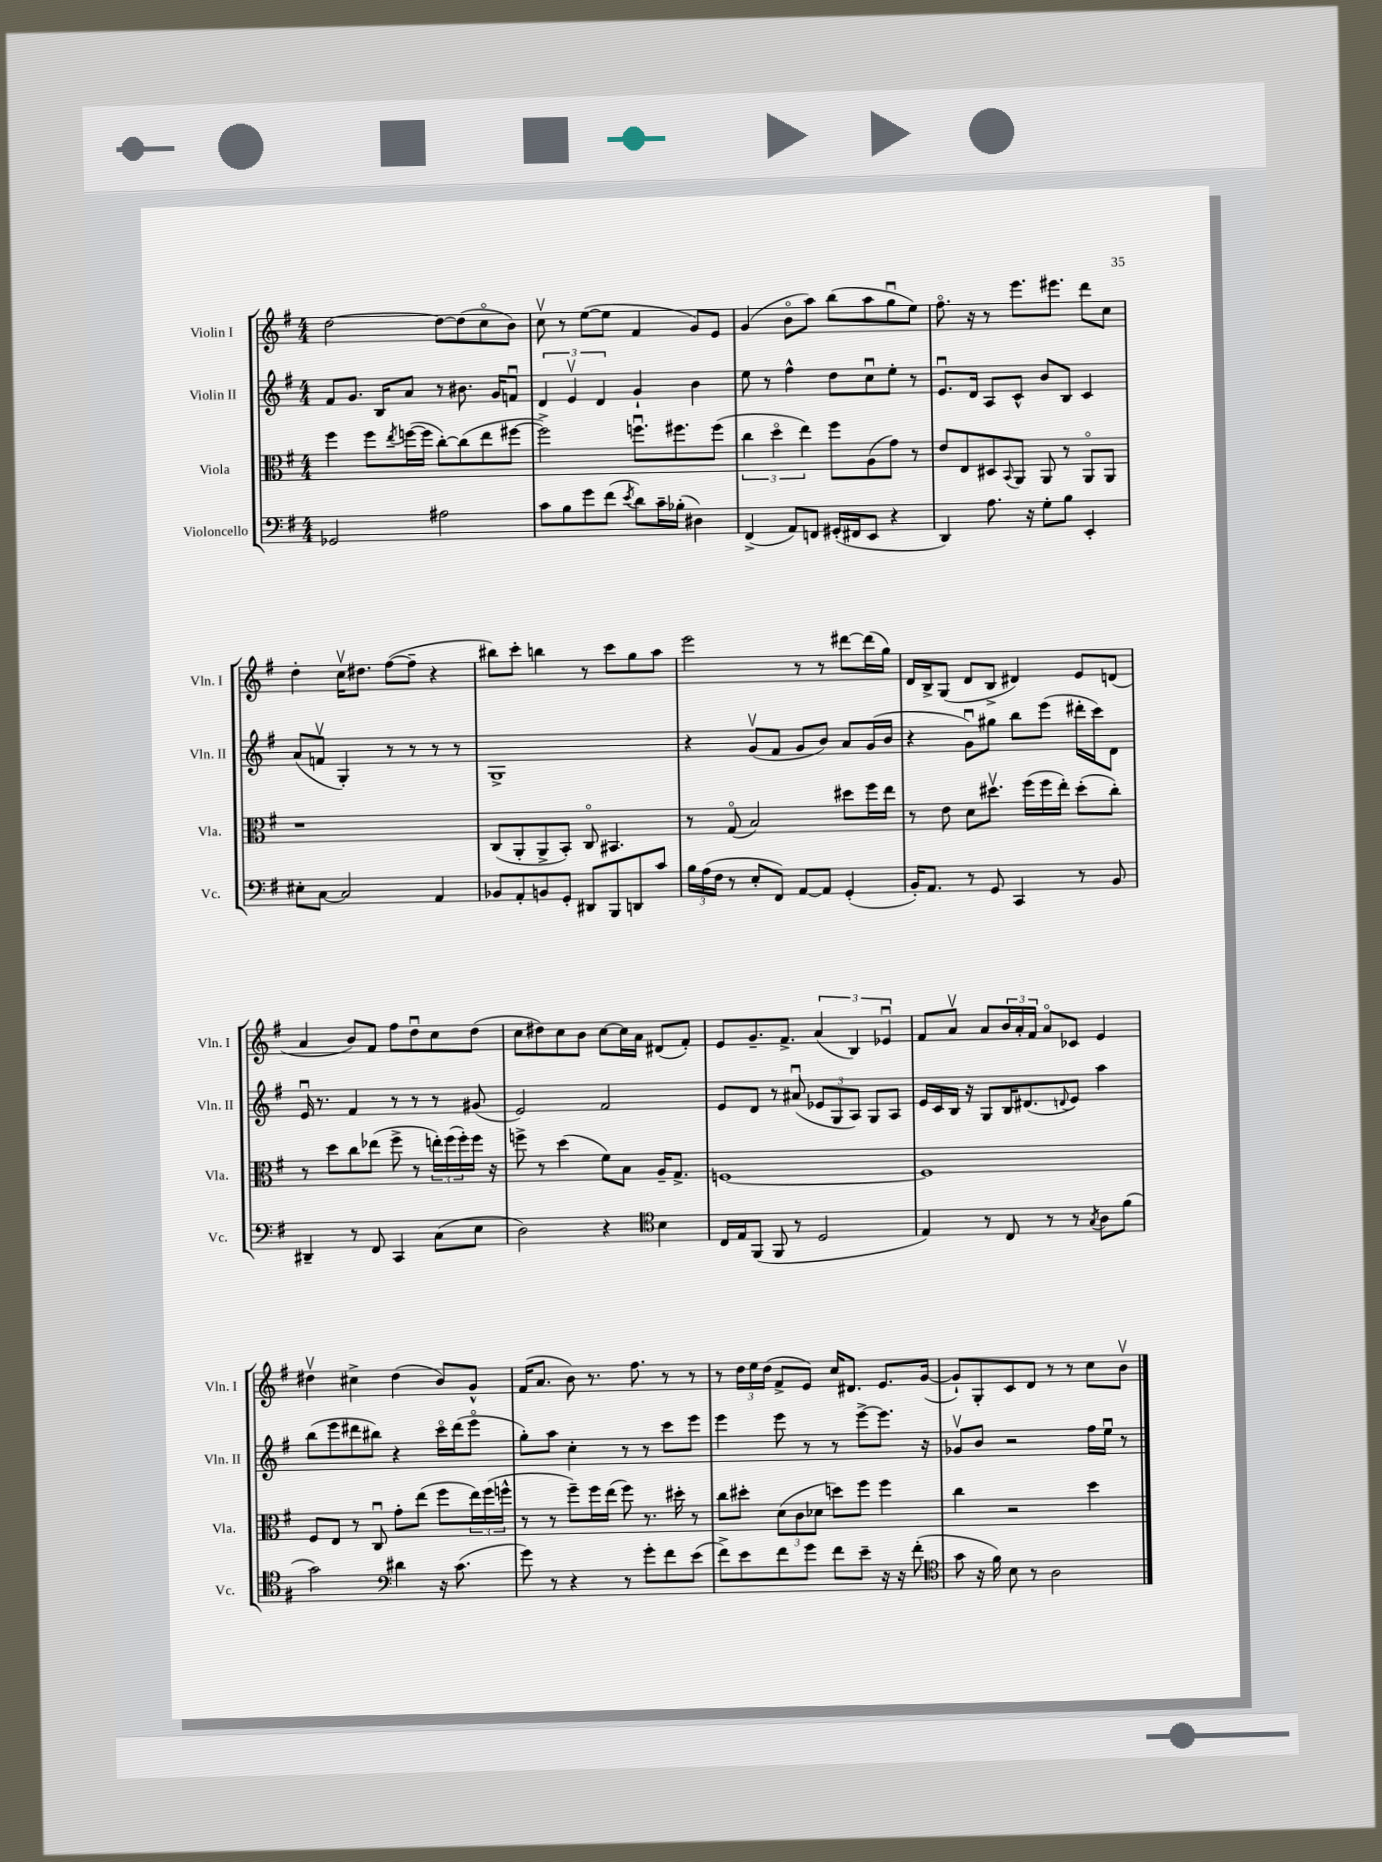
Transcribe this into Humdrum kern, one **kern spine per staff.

**kern	**kern	**kern	**kern
*staff4	*staff3	*staff2	*staff1
*clefF4	*clefC3	*clefG2	*clefG2
*k[f#]	*k[f#]	*k[f#]	*k[f#]
*M4/4	*M4/4	*M4/4	*M4/4
2GG-/	4ff#\	8f#/L	[2dd\
.	.	8.g/J	.
.	8ff#\L	.	.
.	.	16B/LK	.
.	8qee/	.	.
.	([16ff\L	8a/J	.
.	16ff\]JJ	.	.
2A#\	[8cc'\L)	8r	8dd\_L
.	(8cc\]	8.b#\	(8dd\]
.	8ee\	.	8cco\
.	.	16g/LK	.
.	[8ff#\J	8fu/J	8b\J)
=	=	=	=
8c\L	2ff#^\])	6d/	8ccv\
8B\	.	.	8r
.	.	6ev/	.
8g\	.	.	([8ee\L
.	.	6d/	.
(8f#\J	.	.	8ee\]J
8qe/	.	.	.
8d\L)	8.ffu\L	4g`/	4f#/
16c~\L	.	.	.
(16B-'\JJ	8.ff#\	.	.
4D#\)	.	4b\	8g/L)
.	(8ff#\J	.	8e/J
=	=	=	=
(4FF#^/	6cc\	8ee\	(4g/
.	.	8r	.
.	6ddo\	.	.
8AA/L)	.	4ff#^^\	8bo\L
.	6ee\)	.	.
8FF/J	.	.	8aa\J)
(16GG#'/LL	8ff#\L	8dd\L	(8bb\L
16FF#/J	.	.	.
8EE/J	(8A\	8ccu\	8aa\
4r	8g\J)	8ee'\J	8ggu\
.	8r	8r	8ee\J)
=	=	=	=
4DD/)	8e/L	8.eu/L	8.ff#o\
.	8E/	.	.
.	.	16d/Jk	16r
8.A\	8D#/	8A/L	8r
.	8qqBB/	.	.
.	8AA/J	8c^^/J	8.eee\L
16r	.	.	.
8G'\L	8AA/	8b/L	.
.	.	.	8.eee#\J
8B\J	8r	8B/J	.
4EE'/	8AAo/L	4c/	8ddd\L
.	8AA/J	.	8cc\J
=	=	=	=
8E#'\L	1r	(8a/L	4dd'\
[8C\J	.	8fv/J	.
2C/]	.	4G'/)	16ccv\LK
.	.	.	8.dd#\J
.	.	8r	([8ff#\L
.	.	8r	8ff#~\]J
4AA/	.	8r	4r
.	.	8r	.
=	=	=	=
8BB-/L	(8C/L	1G^	8bb#\L)
8AA'/	8AA'/	.	8ccc'\J
8BB/	8AA^/	.	4bb\
8GG'/J	8BB'/J)	.	.
8DD#/L	8Co/	.	8r
8BBB/	4.BB#/	.	8ccc\L
8DD/	.	.	8gg\
8c/J	.	.	8aa\J
=	=	=	=
24B\LL	8r	4r	2eee\
(24A\	.	.	.
24F#\JJ	.	.	.
8r	(8Go/	.	.
8E'/L	2B/)	(8gv/L	.
8FF#/J)	.	8f#/J	.
[8AA/L	.	8g/L	8r
8AA/]J	.	8b/J)	8r
(4GG'/	8dd#\L	8a/L	[8ddd#\L
.	16ff#\L	(16g/L	(16ddd#\]L
.	16ee\JJ	16b/JJ	16gg\JJ)
=	=	=	=
16BB'/LK)	8r	4r	16d/LL
8.AA/J	.	.	16B^/J
.	8e\	.	(8G/J
8r	8d\L	8gu\L)	8d/L
8GG/	8.dd#v\J	8gg#\J	8B^/J
4CC/	.	8bb\L	4d#/)
.	(16ff#\LL	.	.
.	16ff#\	(8eee\J	.
.	16ee'\JJ)	.	.
8r	(8dd#'\L	16ddd#'\LL	8e/L
.	.	16ccc\J)	.
8BB/	8cc'\J)	8d\J	(8d/J
=	=	=	=
4DD#~/	8r	16eu/	4a/
.	.	8.r	.
.	8dd\L	.	.
8r	8cc\	4f#/	8b/L)
8FF#/	(8ee-\J	.	8f#/J
4CC/	8ff#^\	8r	8ff#\L
.	8r	8r	8ddu\
(8C\L	24ee'\LL)	8r	8cc\
.	(24ff#\	.	.
.	24ff#'\)	.	.
8E\J	16ff#\JJ	(8g#/	(8dd\J
.	16r	.	.
=	=	=	=
2D\)	8ff^\	2e/)	8cc\L
.	8r	.	8dd#\)
.	(4dd\	.	8cc\
.	.	.	8b\J
4r	8f#\L)	2f#/	[8cc\L
.	8B\J	.	16cc\]L
.	.	.	16a\JJ
*clefC4	*	*	*
4B\	16A~/LK	.	(8d#/L
.	8.G^/J	.	.
.	.	.	8f#'/J)
=	=	=	=
16C/LL	[1F	8e/L	8e/L
16E/J	.	.	.
(8FF#/J	.	8d/J	8.g~/
8FF#/	.	8r	.
.	.	.	8.f#^/J
8r	.	(8a#u/	.
2D/	.	12e-/L	(6a/
.	.	12G/	.
.	.	12A/J)	6B/)
.	.	8G/L	.
.	.	.	6e-u/
.	.	8A/J	.
=	=	=	=
4E/)	1F]	16e/LL	8f#/L
.	.	16c/	.
.	.	16B/JJ	8av/J
.	.	16r	.
8r	.	8G/L	8a/L
8C/	.	16B/K	24b/L
.	.	.	24a'/
.	.	(8.d#/	.
.	.	.	24f#/JJ
8r	.	.	8ao/L
.	.	8qqd/	.
8r	.	8e/J)	8c-/J
8qG/	.	.	.
8A\L	.	4aa\	4e/
(8f#\J	.	.	.
=	=	=	=
2g\)	8F#/L	(8bb\L	4dd#v\
.	8E/J	8eee\	.
.	8r	8ddd#\	4cc#^\
.	8Cu/	8bb#\J)	.
*clefF4	*	*	*
4d#\	8g'\L	4r	(4dd#\
.	(8ee\J	.	.
16r	8ff#\L	16ccco\LL	8b/L)
(8.c\	.	(16ddd#\J	.
.	24ee\L)	8eeeo\J	8g^^/J
.	(24ff#\	.	.
.	24ff^^\JJ	.	.
=	=	=	=
8g\)	8r	8gg'\L)	(16f#/LK
.	.	.	8.a/J
8r	8r	8aa\J	.
4r	8ff#~\L)	4cc'\	8b\)
.	16ff#\L	.	8.r
.	(16ee\JJ	.	.
8r	8ff#\)	8r	.
.	.	.	8.ff#\
8g'\L	8.r	8r	.
8f#\	.	8ccc\L	8r
.	16dd#'\	.	.
(8e\J	8r	8eee\J	8r
=	=	=	=
8f#^\L)	8cc\L	4eee\	8r
8e\	8dd#'\J	.	24dd\LL
.	.	.	24ee\
.	.	.	(24dd\JJ
8f#\	(12d\L	8eee\	8f#^/L
.	12c\	.	.
8g\J	.	8r	8e/J)
.	12d-\J	.	.
8f#\L	8dd\L)	8r	16cc/LK
.	.	.	8.d#/J
8e~\J	8ff#\J	[8eee^\L	.
16r	4ff#\	8.eee\]J	8.e/L
16r	.	.	.
(8f#'\	.	.	.
.	.	16r	([16g/Jk
=	=	=	=
*clefC4	*	*	*
8g\	4cc\	8g-v/L	8g`/]L)
16r	.	8b/J	8G'/
16f#\)	.	.	.
8B\	2r	2r	8c/
8r	.	.	8d/J
2A\	.	.	8r
.	.	.	8r
.	4dd\	16ff#\LL	8cc\L
.	.	16eeu\JJ	.
.	.	8r	8bv\J
==	==	==	==
*-	*-	*-	*-
